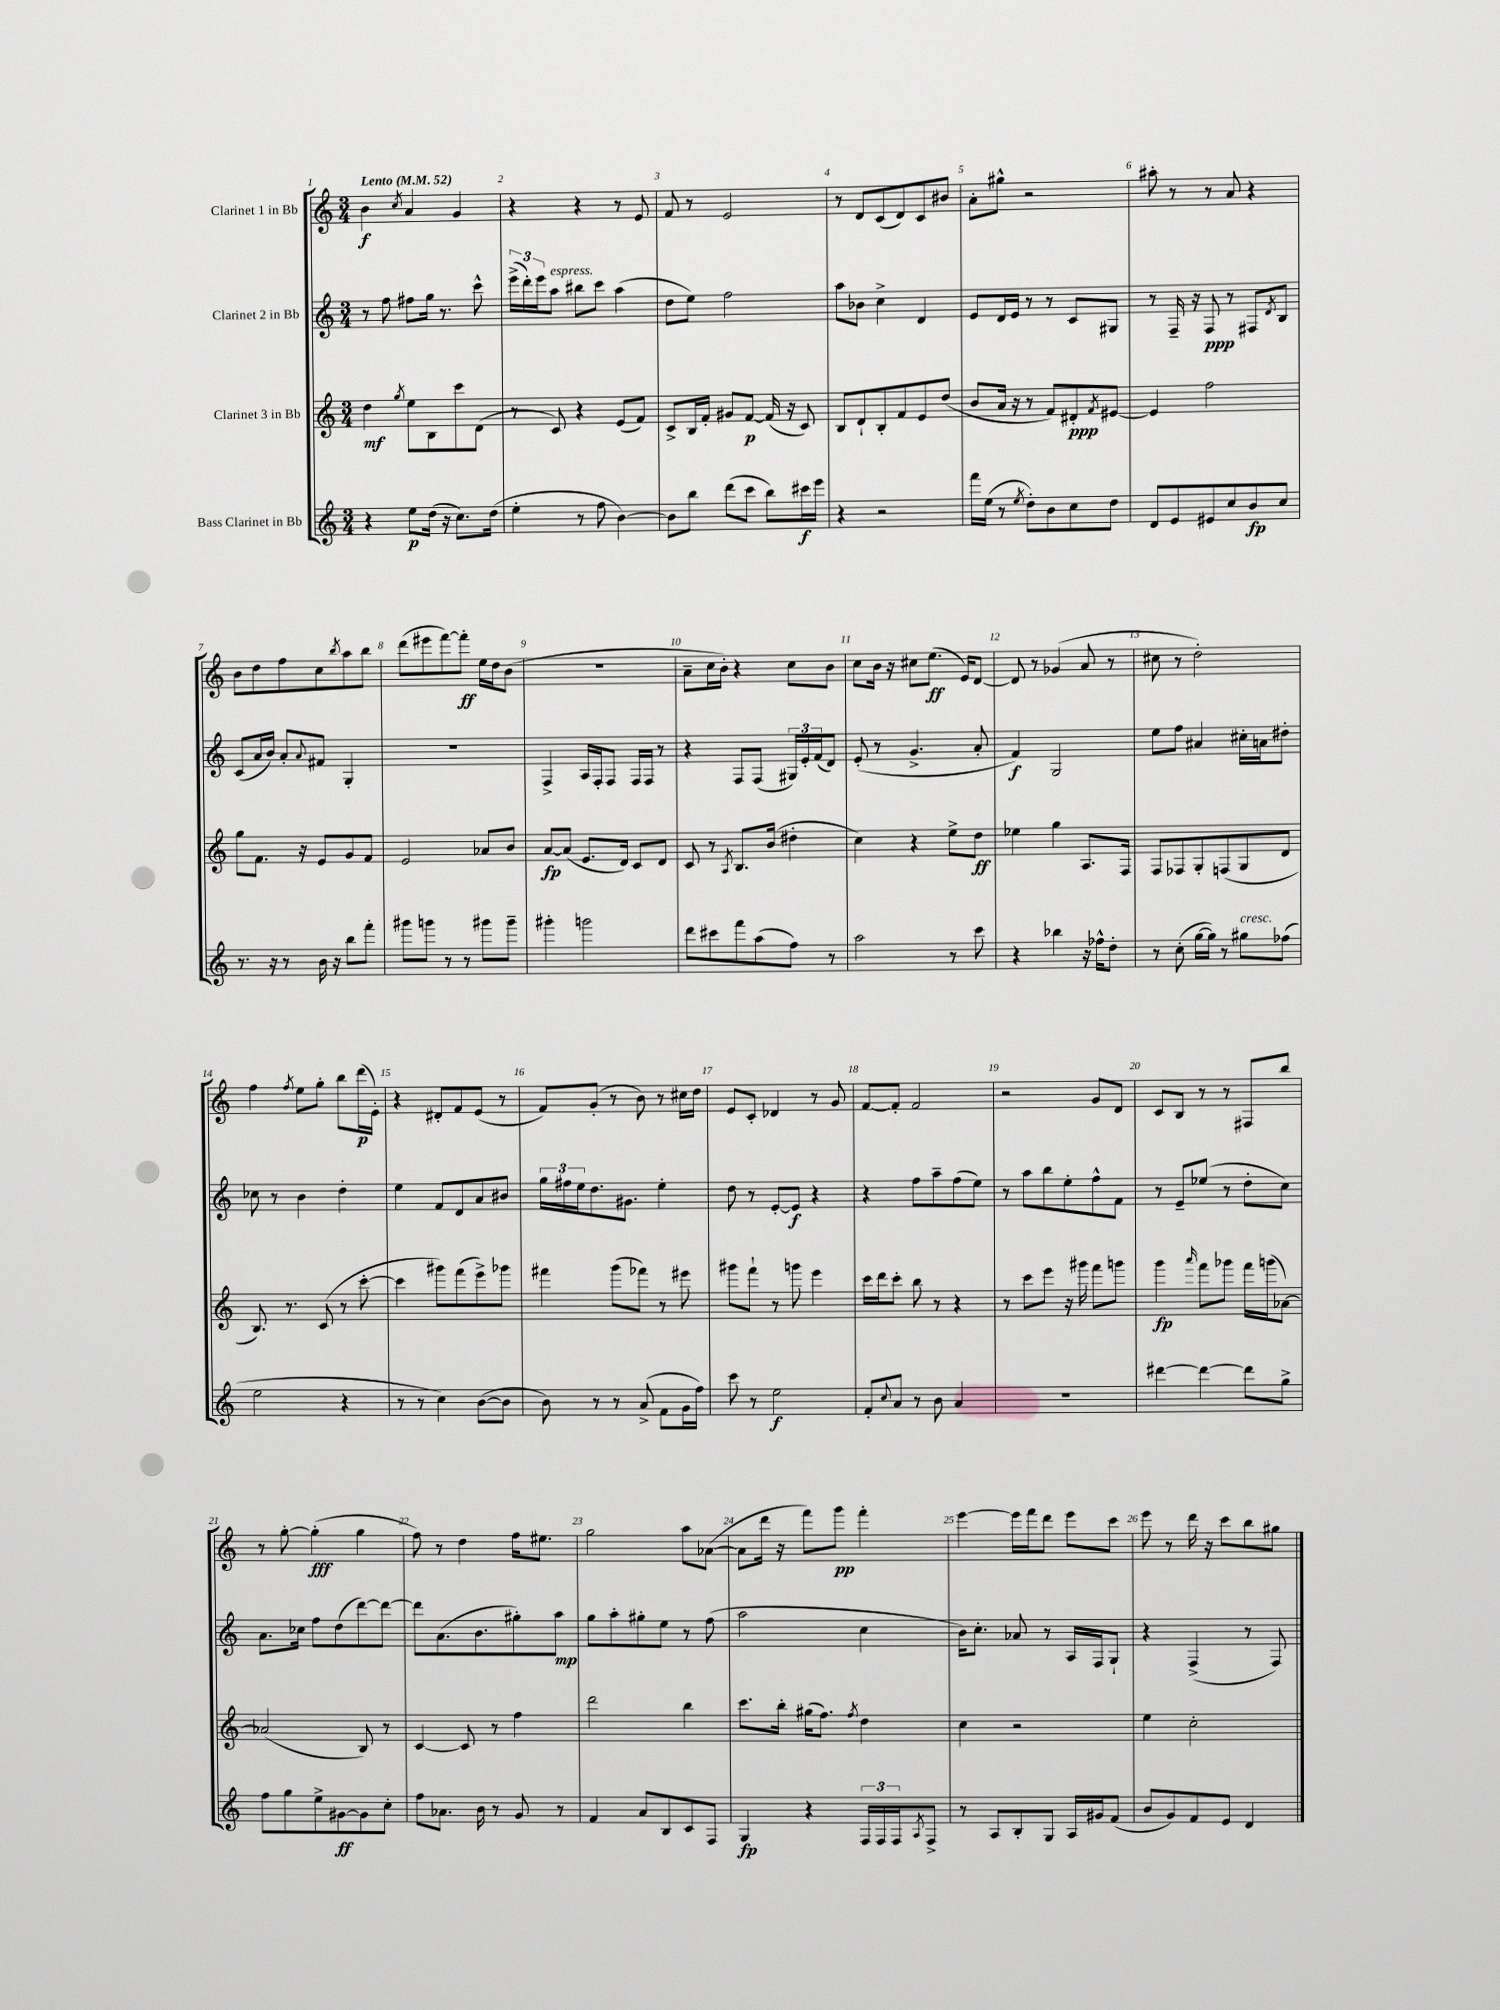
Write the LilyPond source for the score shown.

<<
\new StaffGroup <<
\new Staff = "s0" \with { instrumentName = "Clarinet 1 in Bb" } {
    \clef treble \key c \major \numericTimeSignature \time 3/4 \tempo "Lento" 4 = 52
    b'4\f \acciaccatura { c''8 } a'4 g'4 |
    r4 r4 r8 e'8 |
    f'8 r8 e'2 |
    r8 d'8 c'8( d'8) c'8 bis'8 |
    a'8-. gis''8-^ r2 |
    ais''8-. r8 r8 a'8 r4 |
    b'8 d''8 f''8 c''8 \acciaccatura { b''8 } a''8 b''8 |
    d'''8( eis'''8 f'''8~) f'''8-.\ff e''16 d''16 b'8( |
    R2. |
    a'8-- c''16 b'16-.) r4 c''8 b'8 |
    c''8 b'16 r16 cis''8 e''8.\ff( e'16) d'8~ |
    d'8 r8 ges'4( a'8 r8 |
    cis''8 r8 d''2-.) |
    f''4 \acciaccatura { f''8 } e''8 g''8-. b''8 d'''16\p( e'16-.) |
    r4 dis'8-. f'8 e'8( r8 |
    f'8) g'8-.( r8 b'8) r8 cis''16 d''16 |
    e'8 c'8-. des'4 r8 g'8 |
    f'8~ f'8-. f'2 |
    r2 g'8 d'8 |
    c'8 b8 r8 r8 fis8 b''8 |
    r8 g''8~-. g''4-.\fff( g''4 |
    f''8) r8 d''4 f''16 eis''8. |
    g''2 a''8 aes'8~( |
    aes'8 d'''16 r16 f'''8) g'''8\pp f'''4-. |
    e'''4~ e'''16 f'''16 d'''8 e'''8 c'''8 |
    e'''8 r8 d'''16 r16 c'''8 b''8 gis''8 \bar "|." |
}
\new Staff = "s1" \with { instrumentName = "Clarinet 2 in Bb" } {
    \clef treble \key c \major \numericTimeSignature \time 3/4
    r8 f''8 fis''8 g''16 r8. c'''8-^ |
    \tuplet 3/2 { e'''16->( d'''16-.) e'''16 } a''8^\markup { \italic "espress." } bis''8 c'''8 a''4( |
    d''8 e''8) f''2 |
    a''8 bes'8 c''4-> d'4 |
    e'8 d'16 e'16 r8 r8 c'8 gis8 |
    r8 f16-- r16 f8\ppp r8 fis8 \acciaccatura { d'8 } b8 |
    c'8( a'16 b'16) a'8-. \appoggiatura { a'8 } fis'8 g4-. |
    R2. |
    f4-> a16 f16-. f8 f16 f16 r8 |
    r4 f8 f8( \tuplet 3/2 { gis16) e'16-. f'16( } d'8) |
    e'8-.( r8 g'4.-> a'8-. |
    f'4\f) g2 |
    e''8 f''8 ais'4 cis''16-. a'16 dis''8-. |
    ces''8 r8 b'4 d''4-. |
    e''4 f'8 d'8 a'8 bis'8 |
    \tuplet 3/2 { g''16 fis''16 e''16 } d''8. gis'8. e''4-. |
    d''8 r8 e'8~-. e'8\f r4 |
    r4 f''8 a''8-- f''8( e''8) |
    r8 a''8 b''8 e''8-. f''8-^ f'8 |
    r8 e'8-- ees''8( r8 d''8-. c''8) |
    a'8. ces''16 f''8 d''8( d'''8~) d'''8~ |
    d'''8 a'8.( b'8. gis''8-.) a''8\mp |
    g''8 a''8-. gis''8-. e''8 r8 f''8( |
    a''2 c''4 |
    b'16) c''8.-. aes'8 r8 a16 f16 g8-! |
    r4 f4->( r8 f8) \bar "|." |
}
\new Staff = "s2" \with { instrumentName = "Clarinet 3 in Bb" } {
    \clef treble \key c \major \numericTimeSignature \time 3/4
    d''4\mf \acciaccatura { g''8 } e''8 b8 c'''8 d'8( |
    r8 c'8) r4 e'8( f'8) |
    c'8-> b16 f'16-. gis'8 f'8~\p f'16( r16 c'8) |
    b8 d'8-! b8-. f'8 e'8 d''8( |
    b'8 a'16 r16 r8 f'8) dis'8-.\ppp \acciaccatura { f'8 } eis'8~ |
    eis'4 f''2 |
    g''8 f'8. r16 e'8 g'8 f'8 |
    e'2 aes'8 b'8 |
    a'8~\fp a'8( e'8. d'16) c'8 d'8 |
    c'8 r8 \acciaccatura { a8 } b8. b'16( dis''4-. |
    c''4) r4 e''8-> d''8\ff |
    ees''4 g''4 a8. f16 |
    f8 fes8 g8-. f8( g8 d'8 |
    b8.) r8. c'8( r8 c'''8~-. |
    c'''4 gis'''8) f'''8( e'''8->) ges'''8 |
    fis'''4 g'''8( fes'''8) r8 eis'''8 |
    gis'''8 f'''8-! r8 g'''8 e'''4 |
    c'''16 d'''16 c'''8-. b''8 r8 r4 |
    r8 c'''8 e'''8 r16 gis'''16 f'''8 g'''8 |
    g'''4\fp \grace { a'''16 } f'''8 ges'''8 f'''16 g'''16( aes'8~) |
    aes'2( b8) r8 |
    c'4~ c'8 r8 f''4 |
    d'''2 b''4 |
    c'''8. b''16-. gis''16( f''8.) \acciaccatura { f''8 } d''4 |
    c''4 r2 |
    e''4 c''2-. \bar "|." |
}
\new Staff = "s3" \with { instrumentName = "Bass Clarinet in Bb" } {
    \clef treble \key c \major \numericTimeSignature \time 3/4
    r4 e''8\p d''16( r16 c''8.) d''16( |
    e''4-. r8 f''8 b'4~) |
    b'8 b''8 d'''8( c'''8 b''8) cis'''16\f e'''16 |
    r4 r2 |
    f'''16 e''16( r8 \acciaccatura { e''8 } d''8-.) b'8 c''8 d''8 |
    d'8 e'8 eis'8 c''8 b'8\fp c''8 |
    r8. r16 r8 b'16 r16 b''8 f'''8-. |
    gis'''8 g'''8 r8 r8 gis'''8 gis'''8-- |
    gis'''4-. g'''2 |
    d'''8 cis'''8 f'''8 a''8( f''8) r8 |
    a''2 r8 c'''8 |
    r4 bes''4 r16 fes''16-^ d''8-. |
    r8 c''8-.( g''16~ g''16) r8 gis''8^\markup { \italic "cresc." } fes''8( |
    e''2 r4 |
    r8 r8 c''4) b'8~( b'8 |
    b'8) r8 r8 a'8->( f'8 g'16 f''16) |
    c'''8 r8 e''2\f |
    f'8-. \appoggiatura { c''8 } a'8 r8 b'8 a'4 |
    R2. |
    dis'''4~ dis'''4~ dis'''8 g''8-> |
    f''8 g''8 e''8-> gis'8~\ff gis'8 c''8-. |
    f''8 aes'8. b'16 r8 g'8 r8 |
    f'4 a'8 b8 c'8 f8 |
    g4\fp r4 \tuplet 3/2 { f16 f16 f16 } \acciaccatura { a8 } f8-> |
    r8 a8 b8-. g8 a16 gis'16 f'8( |
    b'8 g'8) f'8 e'8 d'4 \bar "|." |
}
>>
>>
\layout { \context { \Score \override BarNumber.break-visibility = ##(#f #t #t) barNumberVisibility = #all-bar-numbers-visible } }
